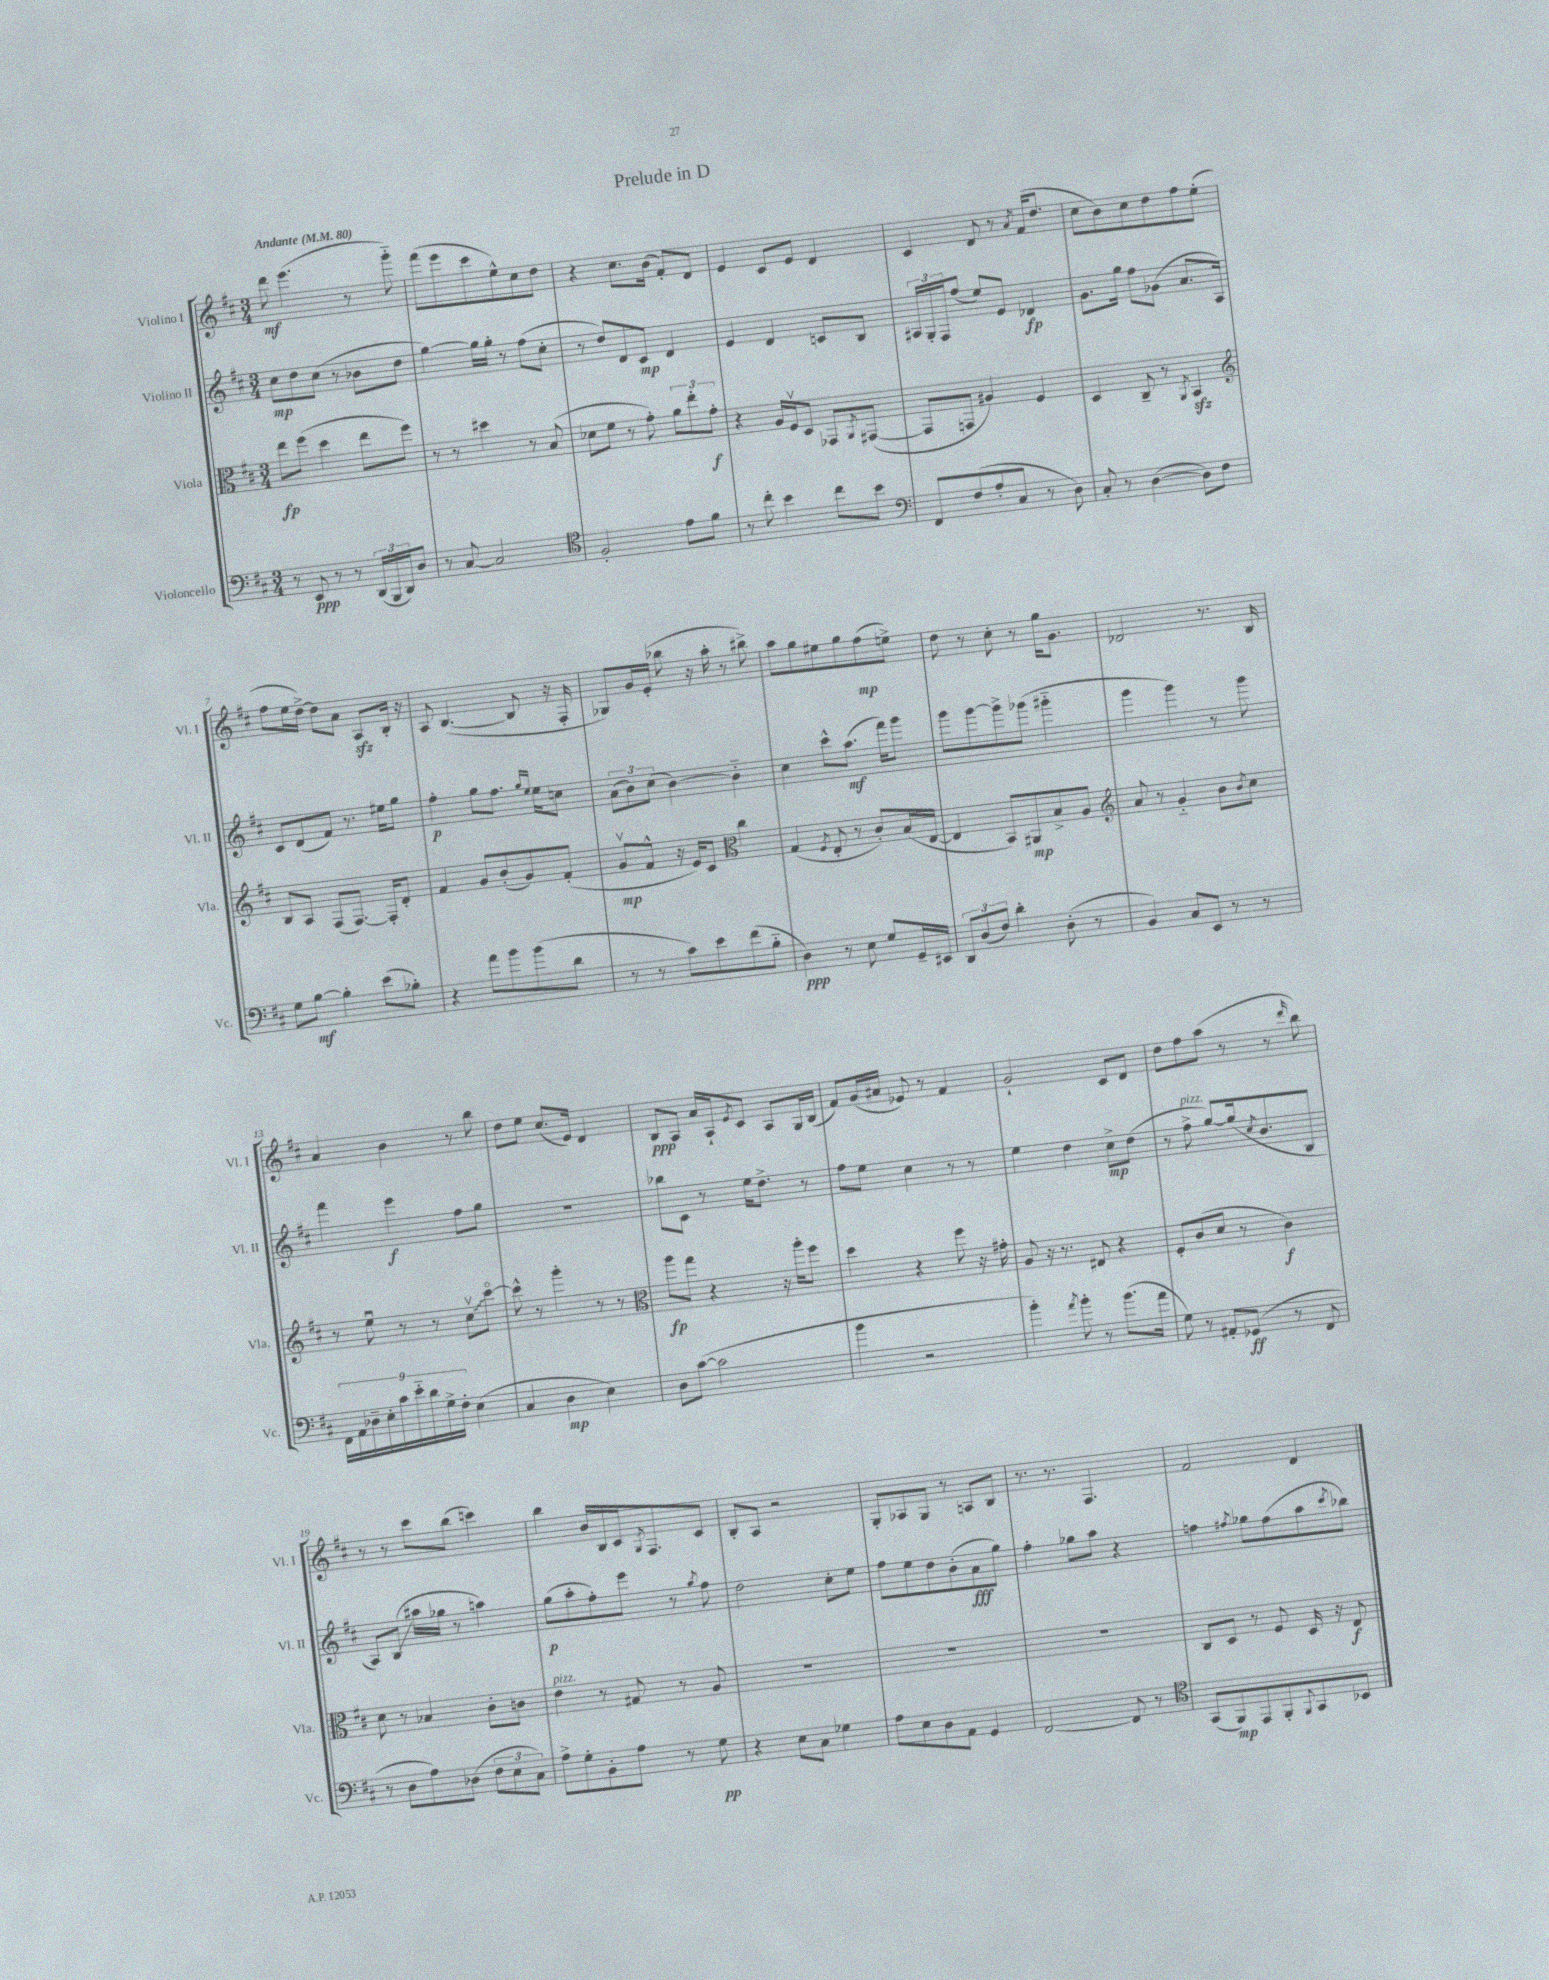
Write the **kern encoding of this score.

**kern	**kern	**kern	**kern
*staff4	*staff3	*staff2	*staff1
*clefF4	*clefC3	*clefG2	*clefG2
*k[f#c#]	*k[f#c#]	*k[f#c#]	*k[f#c#]
*M3/4	*M3/4	*M3/4	*M3/4
*MM80	*MM80	*MM80	*MM80
8r	8ee	8cc#	8ddd
8EE	(8ff#	8dd	(4.eee
8r	4dd	(8cc#	.
8r	.	8r	.
(24DD	8ee	8b-	8r
24BBB	.	.	.
24DD)	.	.	.
8D	8ff#)	8dd	8ggg'~)
=	=	=	=
8r	8r	[4gg)	(8fff#
[8C#	8r	.	8eee
2C#]	4dd#	16gg]	8ccc#
.	.	16gg'	.
.	.	8r	8ee^^)
.	8r	(8ff#	8cc#
.	(8B	8cc#'	8dd
=	=	=	=
*clefC4	*	*	*
2F#'	8d-	8r	4r
.	8f#	8dd)	.
.	8r	8d	8.cc#
.	8g')	8c#	.
.	.	.	(16b
8e	12a	4d	8f#')
.	12ee'	.	.
8f#	.	.	8d
.	12g'	.	.
=	=	=	=
8r	4r	4e	4e
8cc#'	.	.	.
4b	16A	4d	8c#
.	16F#v	.	.
.	8D	.	8e
8cc#	8GG-	8c	4d
.	8qAA	.	.
8b	([8GG#	8B	.
=	=	=	=
*clefF4	*	*	*
8FF#	8GG#]	24A#	4c#
.	.	24G'	.
.	.	24F#	.
(8F#	8GG	(8ff#	.
8A'	4A#)	8ee)	8d
8C#	.	8e	8r
.	.	.	8qa
8r	4F#	4d-	(16f#
.	.	.	8.dd
8D)	.	.	.
=	=	=	=
8C#'	4D	8.g	8cc#
8r	.	.	8b)
.	.	16gg	.
([4D	8C#~	8ff#	8cc#
.	8r	(8g-	8dd
.	8qAA	.	.
8D])	4BB	8.a	8ff#
8F#	.	.	(8ee'
.	.	16A)	.
=	=	=	=
*	*clefG2	*	*
8G	8B	8c#	8ff#
[8B	8A	(8d	16ee
.	.	.	[16dd^)
4B']	(8F#	8f#)	8dd]
.	[8.F#)	8.r	8a
(8e	.	.	8A
.	16F#']	16ee#	.
8B-')	8d'	8gg	16B'
.	.	.	16r
=	=	=	=
4r	4f#	4ff#'	8A
.	.	.	([4.B
8a	8g	8gg	.
8b	(8b'	8.ff#	.
(8b	8g)	.	8B]
.	.	16qqgg	.
.	.	16qqee	.
.	.	16ee	.
8d	(8f#'	8cc	16r
.	.	.	16F#'
=	=	=	=
8r	8gv	(12a	8G-)
.	.	12b)	.
8r	8f#^^	.	16g
.	.	(12cc#	.
.	.	.	(16e'
8c#)	16r	[4b)	8bb-
.	16e)	.	.
8e	8c#	.	16r
.	.	.	16aa'
*	*clefC3	*	*
(8f#	4cc#	4b'~]	8r
8B'~	.	.	8bb#^)
=	=	=	=
4D)	(4G	4cc#	8aa
.	.	.	8gg
.	8qF#	.	.
8r	8E'	8ccc#^^	8ee#
8E	8r	(8.aa	8gg
8G	8c#')	.	(8ff#
.	.	16fff#)	.
16GG~	(16B	8ggg	8ee^)
16EE#	[16E	.	.
=	=	=	=
12DD	4E]	8ggg	8dd
(12D	.	.	.
.	.	[8ggg	8r
12F#)	.	.	.
4d'	8BB)	8ggg^]	8cc#'
.	8AA#	(8ggg-	8r
(8D'	8B^	4ggg#'~	16gg
.	.	.	8.g
8r	8A	.	.
=	=	=	=
*	*clefG2	*	*
4BB)	8a	4ggg	2d-
.	8r	.	.
8C#	4g'~	4ggg)	.
8EE	.	.	.
8r	8b	8r	8.r
.	8qb	.	.
8r	8cc#	8ggg	.
.	.	.	16B
=	=	=	=
18FF#	8r	4fff#	4a
18AA	.	.	.
18D-~	.	.	.
.	8eeu	.	.
18E'	.	.	.
18c#	.	.	.
.	8r	4eee	4b
18e'~	.	.	.
18d	.	.	.
.	8r	.	.
18G^	.	.	.
18F#'	.	.	.
(4E	8cc#v	8ff#	8r
.	[8ccc#o	8gg	8bb
=	=	=	=
4C#	8ccc#^^]	2.r	8dd
.	8r	.	8ee
4D	4ggg'	.	(8.cc#
.	.	.	16e)
4E)	8r	.	4d
.	8r	.	.
=	=	=	=
*	*clefC3	*	*
8D	8aa	8bb-	8B
([8c#	8gg	8c#	8A
2c#]	4r	8r	16a
.	.	.	16A`
.	.	.	8qe
.	.	16ee	8c#
.	.	8.dd^	.
.	16r	.	8A
.	16aa'	.	.
.	8ff#	8r	16G
.	.	.	(16B
=	=	=	=
4b	4dd	8ff#	8f#)
.	.	8ee	(16g
.	.	.	16a#
2r	4r	4cc#	8e-)
.	.	.	8r
.	8ff#	8r	4f#
.	16r	8r	.
.	16g#'	.	.
=	=	=	=
4b')	8A	4ee	2g`
.	16r	.	.
.	8.r	.	.
8qa	.	.	.
8b'	.	4dd	.
8r	8E#	.	.
(8.b	4r	8cc#^	8c#
.	.	(8dd	8d
16a	.	.	.
=	=	=	=
8G)	8F#'	8r	8dd
8r	(8c#	8ff#^	8ff#
8AA#'	8d	[8gg)	(8aa
(8GG-	8r	(16gg]	8r
.	.	8qcc#	.
.	.	8.b	.
8r	4c#)	.	8r
.	.	.	16qqddd
8FF#	.	8B	8bb)
=	=	=	=
8r	8d	8A)	8r
8D	8r	(8B	8r
8A)	4B-	16aa#	8ccc#
.	.	16gg-	.
(8D-	.	8r	(8bb
12F#	8c#'	4aa)	4ccc)
12E	.	.	.
.	8c	.	.
12C#)	.	.	.
=	=	=	=
8A^	4e	(8gg	4bb
8G'	.	8aa'	.
8BB'	8r	8ff#')	16b
.	.	.	16B
8A	8G#	8eee	16c#
.	.	.	8qG
.	.	.	8.F#
8r	8r	8r	.
.	.	8qgg	.
8G	8A	8ff#	8c#
=	=	=	=
4r	2.r	2dd	8B'
.	.	.	8A
8E	.	.	2r
8C#	.	.	.
4G-	.	8cc#'	.
.	.	8ee	.
=	=	=	=
8A	2.r	8ff#	8G'
8E	.	8ee	8A-
8D	.	8dd	8G
8AA	.	(8b'	8r
4GG	.	8a	8A
.	.	8gg)	8B
=	=	=	=
[2FF#	2.r	4ff#'	8.r
.	.	.	8.r
.	.	8gg-	.
.	.	8aa	4.F#
8FF#]	.	4r	.
8r	.	.	.
=	=	=	=
*clefC4	*	*	*
(8GG	8C#	4ff	2f#
8FF#)	8D	.	.
.	.	8qff#	.
8EE	8r	8gg-	.
8FF#'	8F#	(8ff#	.
8qqFF#	.	.	.
8GG	16D	8aa	4d
.	16r	.	.
.	.	8qccc#	.
8BB-	8E	8bb-)	.
==	==	==	==
*-	*-	*-	*-
